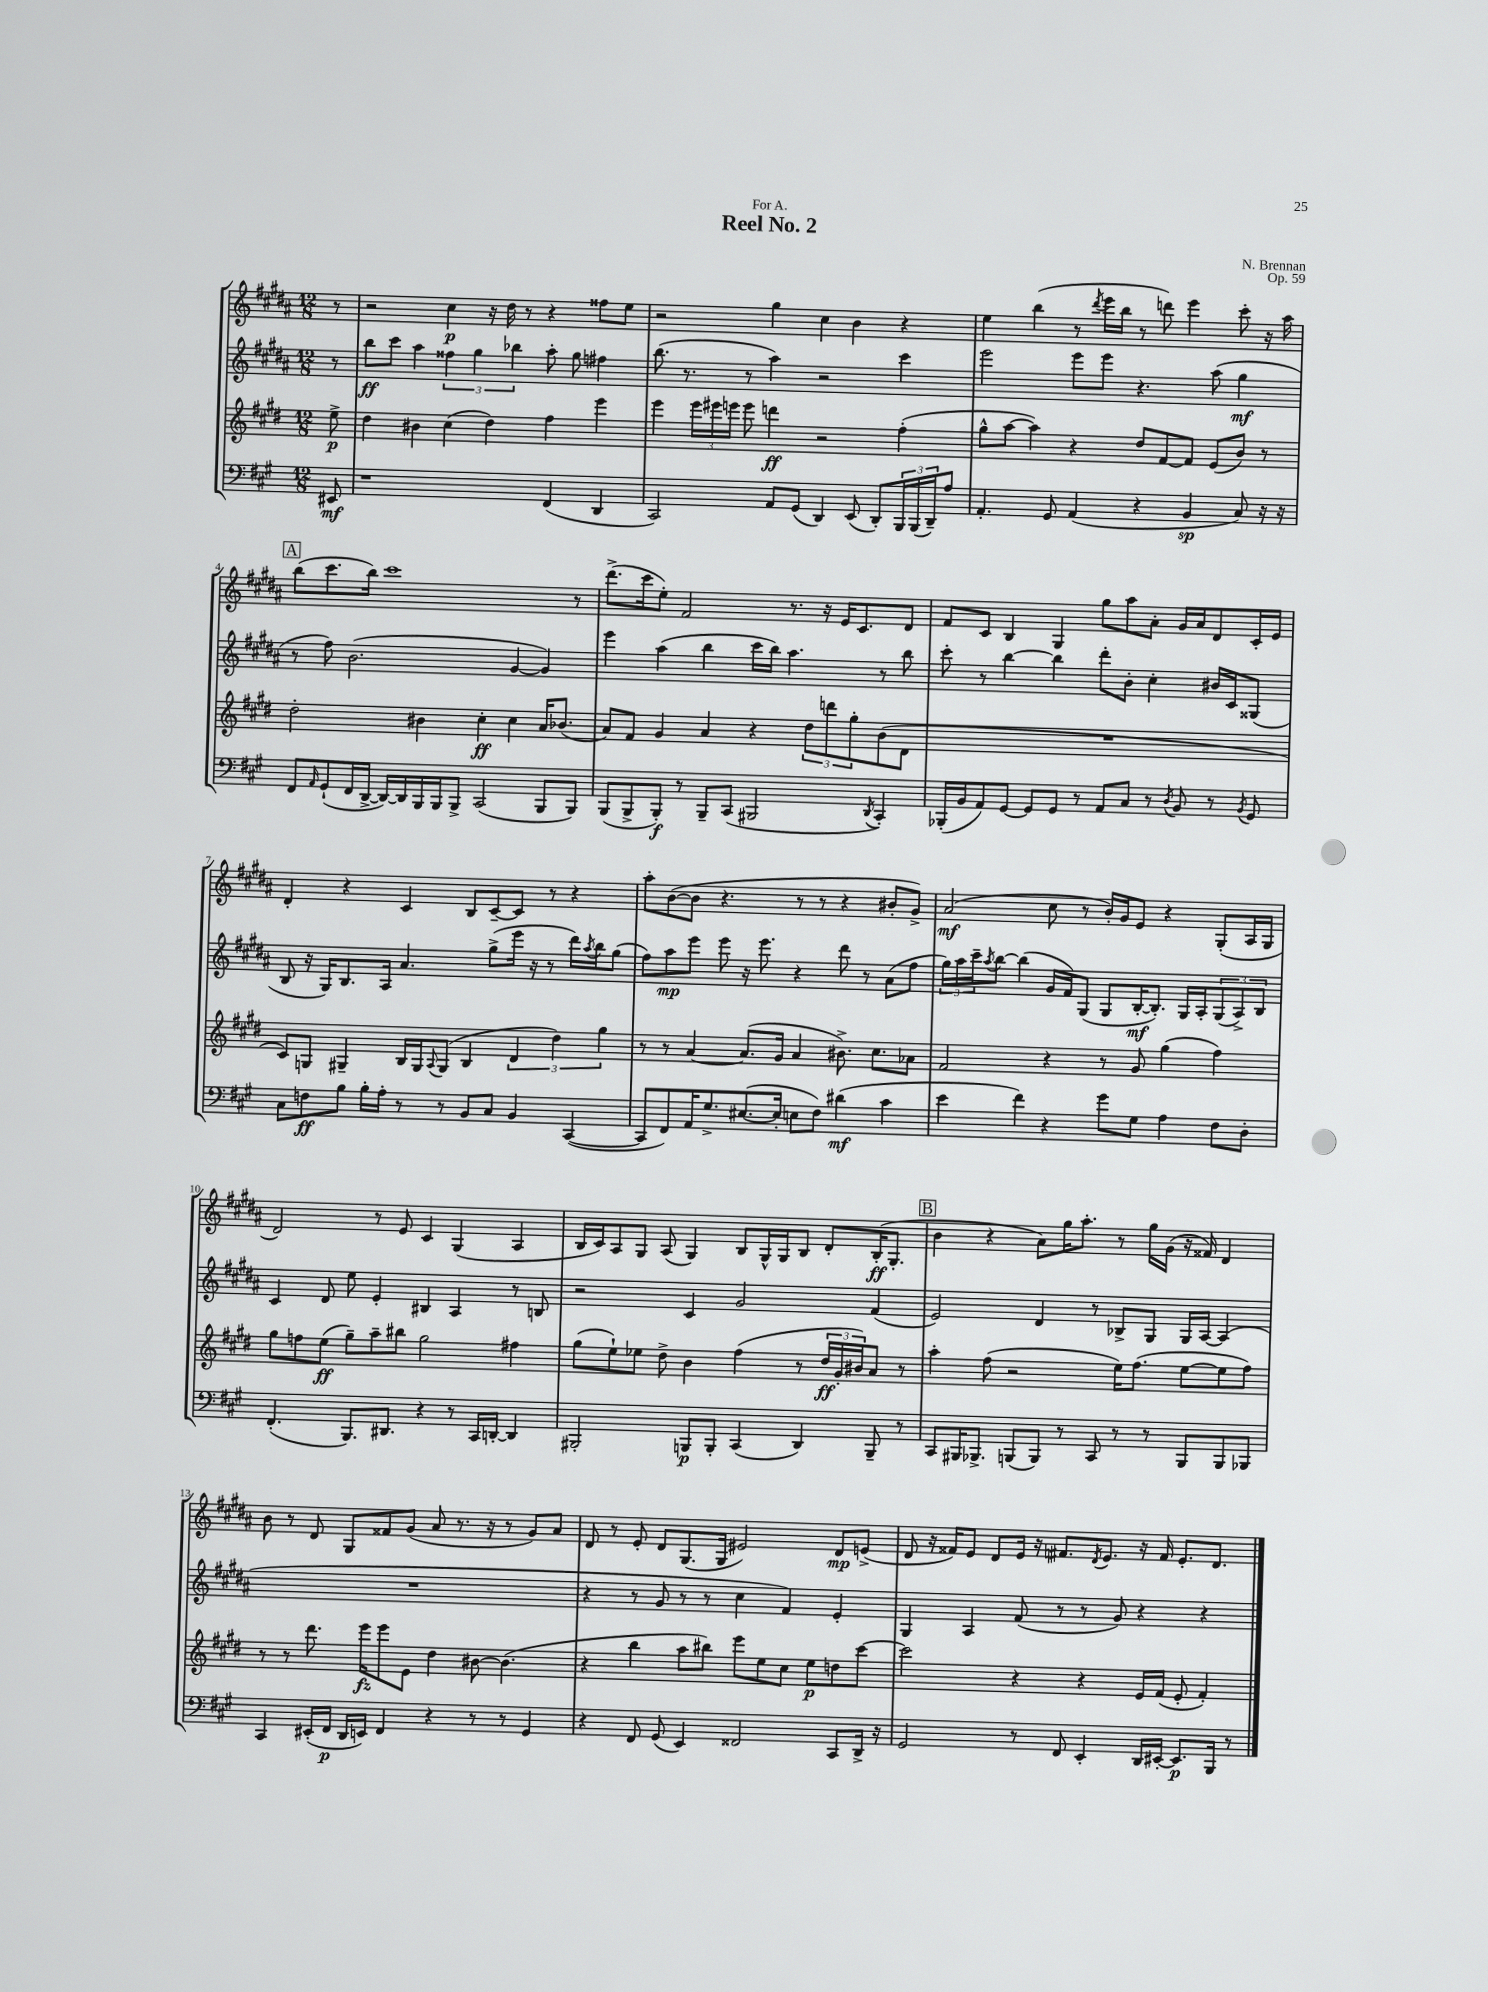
\header { title = "Reel No. 2" composer = "N. Brennan" dedication = "For A." opus = "Op. 59" }
<<
\new StaffGroup <<
\new Staff = "s0" {
    \clef treble \key b \major \numericTimeSignature \time 12/8 \partial 8
    r8 |
    r2 cis''4\p r16 dis''16 r8 r4 fisis''8 e''8 |
    r2 gis''4 cis''4 b'4 r4 |
    e''4 b''4( r8 \acciaccatura { dis'''8 } e'''16 b''16 r8 d'''8) e'''4 cis'''8-. r16 ais''16 |
    \mark \markup { \box "A" } b''8( cis'''8. b''16) cis'''1 r8 |
    dis'''8.->( cis'''16 e''8-.) fis'2 r8. r16 e'16 cis'8. dis'8 |
    fis'8 cis'8 b4 gis4 gis''8 ais''8 ais'8-. gis'16 ais'16 dis'8 cis'16-. e'16 |
    dis'4-. r4 cis'4 b8 cis'8~-- cis'8 r8 r4 |
    ais''8-. b'8~( b'8 r4. r8 r8 r4 bis'8-. gis'8->) |
    ais'2\mf( cis''8 r8 b'16-.) gis'16 e'8 r4 gis8-.( ais16 gis16 |
    dis'2) r8 e'8 cis'4 gis4( ais4 |
    b16 cis'16) ais8 gis8 ais8( gis4) b8 gis16-^ gis16 b8 dis'8-. b16-.\ff( gis8.-. |
    \mark \markup { \box "B" } b'4 r4 ais'8) gis''16 ais''8.-. r8 gis''16 gis'16( r16 fisis'16) dis'4 |
    b'8 r8 dis'8 gis8 fisis'8 gis'8( ais'8 r8. r16 r8 gis'8) ais'8 |
    dis'8 r8 e'8-. dis'8 gis8.( gis16 eis'2) dis'8\mp e'8->( |
    dis'8 r16 fisis'16) e'8 dis'8 e'16 r16 fis'8. \acciaccatura { dis'8 } e'8. r16 fis'16 e'8.-. dis'8. \bar "|." |
}
\new Staff = "s1" {
    \clef treble \key b \major \numericTimeSignature \time 12/8 \partial 8
    r8 |
    b''8\ff cis'''8 ais''4 \tuplet 3/2 { fisis''4 gis''4 bes''4 } ais''8-. gis''8 fis''4 |
    b''8.( r8. r8 ais''4) r2 cis'''4 |
    e'''2 e'''8 e'''8 r4. ais''8( gis''4\mf |
    \mark \markup { \box "A" } r8 fis''8) b'2.( gis'4~ gis'4) |
    e'''4 ais''4( b''4 cis'''16 b''16) ais''4. r8 b''8 |
    cis'''8-. r8 b''4~ b''4 dis'''8-. b'8-. cis''4-. bis'16 cis'16 gisis8( |
    b8 r16 gis16) b8. ais16 ais'4. gis''8->( e'''16 r16 r8 dis'''16) \acciaccatura { ais''8 } b''16 gis''8( |
    fis''8) ais''8\mp e'''8 e'''8 r16 e'''8. r4 dis'''8 r8 ais'8( fis''8 |
    \tuplet 3/2 { gis''16) ais''16 cis'''16-- } \acciaccatura { ais''8 } b''8~ b''4( gis'16 fis'16) gis8( gis8 b16~-.\mf b8.-.) gis16 ais16-. \tuplet 3/2 { gis8( ais8->) b8 } |
    cis'4 dis'8 e''8 e'4-. bis4 ais4 r8 b8 |
    r2 cis'4 gis'2 fis'4( |
    \mark \markup { \box "B" } e'2) dis'4 r8 bes8-> gis8 gis16 ais16~ ais4( |
    R1. |
    r4 r8 gis'8 r8 r8 cis''4 fis'4) e'4-. |
    gis4 ais4 fis'8( r8 r8 gis'8) r4 r4 \bar "|." |
}
\new Staff = "s2" {
    \clef treble \key e \major \numericTimeSignature \time 12/8 \partial 8
    e''8->\p |
    dis''4 bis'4 cis''4( dis''4) fis''4 e'''4 |
    e'''4 \tuplet 3/2 { e'''16 eis'''16 e'''16 } e'''8 d'''4\ff r2 fis''4-.( |
    gis''8-^ a''8~ a''4) r4 dis''8 fis'8~ fis'8 e'8( b'8) r8 |
    \mark \markup { \box "A" } dis''2-. bis'4 cis''4-.\ff cis''4 a'16 bes'8.( |
    a'8) fis'8 gis'4 a'4 r4 \tuplet 3/2 { dis''8 d'''8 gis''8-. } b'8( dis'8 |
    R1. |
    cis'8) g8 gis4-- b16 gis16 \appoggiatura { a8 } gis8( b4 \tuplet 3/2 { dis'4 dis''4) gis''4 } |
    r8 r8 a'4~ a'8.( gis'16 a'4 bis'8.->) cis''8. aes'8 |
    fis'2 r4 r8 gis'8 gis''4( fis''4) |
    gis''8 f''8 e''8\ff( gis''8--) a''8-- bis''8 gis''2 fis''4 |
    gis''8( e''8-!) ees''8 dis''8-> b'4 fis''4( r8 \tuplet 3/2 { dis''16\ff gis'16-. bis'16) } a'8 r8 |
    \mark \markup { \box "B" } a''4-. fis''8( r2 e''16) fis''8.( e''8~ e''8 fis''8) |
    r8 r8 dis'''8. e'''16\fz e'''8 e'8 dis''4 bis'8~ bis'4.( |
    r4 b''4 a''8 bis''8) e'''8 e''8 cis''8 e''8\p d''8 cis'''8~ |
    cis'''2 r4 r4 e'16 fis'16( e'8-. fis'4-.) \bar "|." |
}
\new Staff = "s3" {
    \clef bass \key a \major \numericTimeSignature \time 12/8 \partial 8
    eis,8\mf |
    r1 fis,4( d,4 |
    cis,2) a,8 gis,8( d,4) e,8( d,8-.) \tuplet 3/2 { b,,16 b,,16( d,16--) } a8 |
    a,4.-. gis,8 a,4( r4 b,4\sp cis8) r16 r16 |
    \mark \markup { \box "A" } fis,8 \grace { a,16 } gis,8-!( fis,16 d,16~-> d,16~) d,16 b,,16 b,,16 b,,8-> cis,2( b,,8 b,,8) |
    b,,8( b,,8-> b,,8-.\f) r8 b,,8-- cis,8( bis,,2 \acciaccatura { d,8 } cis,4-.) |
    bes,,16-.( b,16 a,8) gis,8~ gis,8 gis,8 r8 a,8 cis8 r8 \acciaccatura { d8 } b,8 r8 \acciaccatura { b,8 } gis,8 |
    cis8 f8\ff b8 b16-. a16-. r8 r8 b,8 cis8 b,4 cis,4~( |
    cis,8 fis,8) a,16 gis8.-> eis8.~( eis16-. e8 fis8) dis'4\mf( cis'4 |
    e'4 fis'4) r4 gis'8 gis8 a4 fis8 d8-. |
    fis,4.-.( b,,8.) dis,8. r4 r8 cis,16 d,16~-. d,4 |
    bis,,2-. b,,8\p b,,8-. cis,4( d,4) b,,8-- r8 |
    \mark \markup { \box "B" } cis,8 bis,,16 bes,,8.-> b,,8( b,,8) r8 cis,8 r8 r8 b,,8 b,,8 bes,,8 |
    cis,4 eis,16-.( fis,16\p d,16 e,16) fis,4 r4 r8 r8 gis,4 |
    r4 fis,8 gis,8( e,4) fisis,2 cis,8 d,16-> r16 |
    gis,2 r8 fis,8 e,4-. d,16 eis,16~-. eis,8.\p b,,16 r8 \bar "|." |
}
>>
>>
